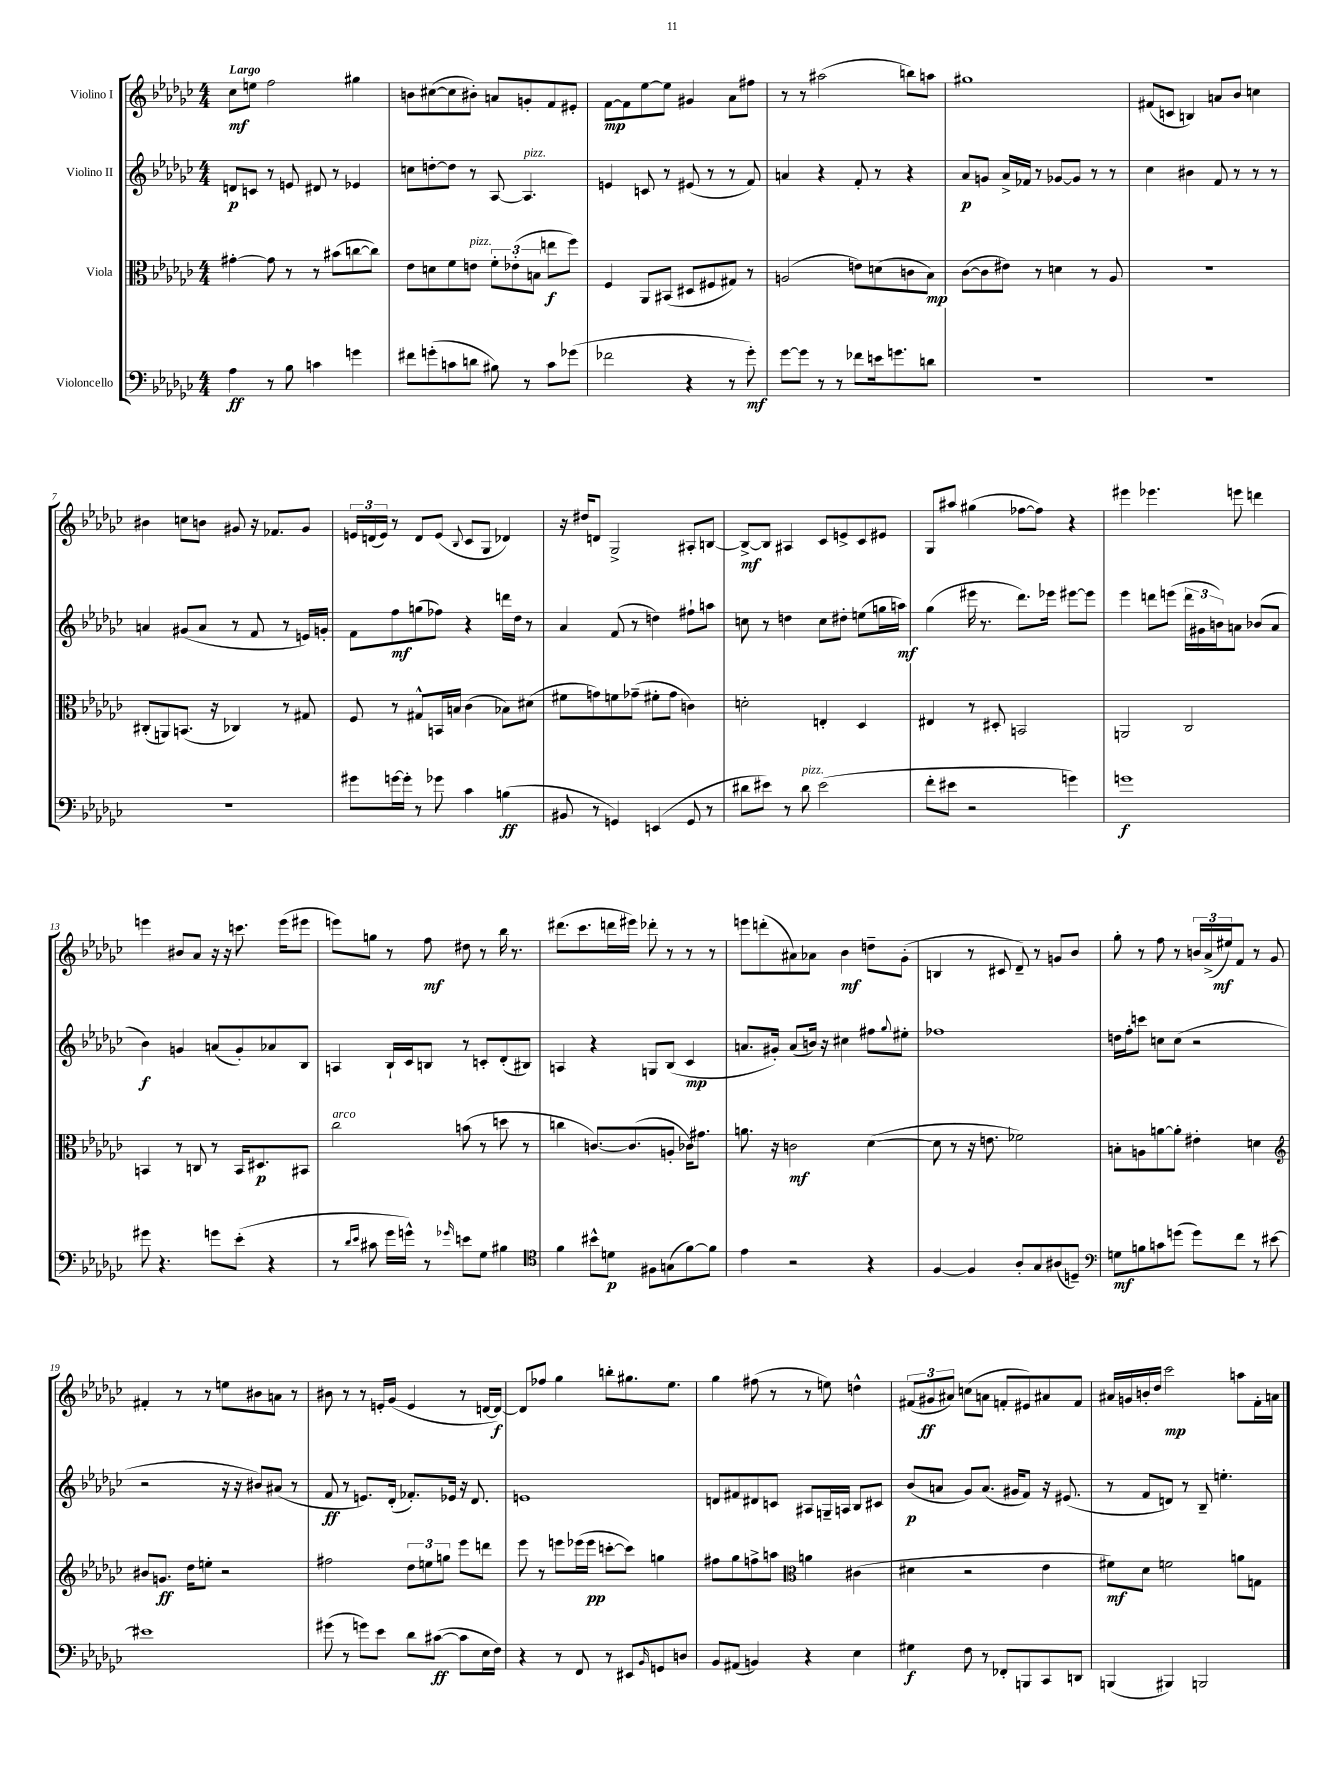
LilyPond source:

<<
\new StaffGroup <<
\new Staff = "s0" \with { instrumentName = "Violino I" } {
    \clef treble \key ges \major \numericTimeSignature \time 4/4 \tempo "Largo"
    ces''8\mf e''8 f''2 gis''4 |
    b'8 cis''8~( cis''8 bis'8-.) a'8 g'8-. f'8 eis'8-. |
    f'8~\mp f'8 ees''8~ ees''8 gis'4 aes'8 fis''8 |
    r8 r8 ais''2( b''8) a''8 |
    gis''1 |
    fis'8( c'8 b4) a'8 bes'8 c''4 |
    bis'4 c''8 b'8 gis'8 r16 fes'8. gis'8 |
    \tuplet 3/2 { e'16 d'16( e'16) } r8 d'8 e'8( \appoggiatura { bes8 } ces'8 ges8 des'4) |
    r16 dis''16 d'8 ges2-> ais8-. b8~ |
    b8~->\mf b8 ais4 ces'8 e'8-> ces'8 eis'8 |
    ges8 ais''8 gis''4( fes''8~ fes''8) r4 |
    eis'''4 ees'''4. e'''8 d'''4 |
    e'''4 bis'8 aes'8 r16 r16 c'''8. e'''16( eis'''8 |
    e'''8) g''8 r8 f''8\mf dis''8 r8 bes''16 r8. |
    dis'''8.( ces'''8. d'''16 eis'''16) des'''8-. r8 r8 r8 |
    e'''8 d'''8-.( ais'8) aes'8 bes'4\mf d''8-- ges'8-.( |
    b4 r8 cis'8 des'8--) r8 g'8 bes'8 |
    ges''8-. r8 f''8 r8 \tuplet 3/2 { b'16 aes'16->( eis''16\mf) } f'8 r8 ges'8 |
    fis'4-. r8 r8 e''8 bis'8 a'8 r8 |
    bis'8 r8 r8 e'16-. ges'16( e'4 r8 d'16~ d'16~\f) |
    d'8 fes''8 ges''4 b''8-. gis''8. ees''8. |
    ges''4 fis''8( r8 r8 e''8) d''4-^ |
    \tuplet 3/2 { fis'8( gis'8\ff ais'8) } c''8( a'8 f'8-. eis'8) ais'8 f'8 |
    ais'16 g'16 b'16-. des''16 ces'''2\mp a''8 f'16-. a'16 \bar "|." |
}
\new Staff = "s1" \with { instrumentName = "Violino II" } {
    \clef treble \key ges \major \numericTimeSignature \time 4/4
    d'8\p c'8 r8 e'8 dis'8 r8 ees'4 |
    c''8 d''8~-. d''8 r8 aes8~ aes4.^\markup { \italic "pizz." } |
    e'4 c'8 r8 eis'8( r8 r8 f'8) |
    a'4 r4 f'8-. r8 r4 |
    aes'8\p g'8 aes'16-> fes'16 r8 ges'8~ ges'8 r8 r8 |
    ces''4 bis'4 f'8 r8 r8 r8 |
    a'4 gis'8( a'8 r8 f'8 r8 e'16) g'16-. |
    f'8 f''8\mf g''8( fes''8) r4 d'''16 des''16 r8 |
    aes'4 f'8( r8 d''4) fis''8-! a''8 |
    c''8 r8 d''4 c''8 dis''8-. e''8( g''16 a''16\mf) |
    ges''4( eis'''16 r8. des'''8.) ees'''16 eis'''8~ eis'''8 |
    ees'''4 d'''8 e'''8( \tuplet 3/2 { d'''16 gis'16 b'16) } a'8 bes'8( a'8 |
    bes'4\f) g'4 a'8( g'8-.) aes'8 bes8 |
    a4 bes16-! ces'16 b8 r8 c'8-. des'8-.( bis8) |
    a4 r4 g8 bes8( ces'4\mp |
    a'8. gis'16-.) a'8( b'16) r16 cis''4 fis''8 \appoggiatura { ges''8 } eis''8-. |
    fes''1 |
    d''16 f''16-. c'''8 c''8 c''8( r2 |
    r2 r16 r16 bis'8) ais'8( r8 |
    f'8\ff r8 e'8.) des'16-.( fes'8.-.) ees'16 r16 des'8. |
    e'1 |
    d'8 fis'8 dis'8 c'8 ais8 g16-- a16 bes8 cis'8 |
    bes'8\p( a'8 ges'8) a'8.( gis'16 f'8) r16 eis'8.( |
    r8 f'8 d'8) r8 bes8-- e''4.-. \bar "|." |
}
\new Staff = "s2" \with { instrumentName = "Viola" } {
    \clef alto \key ges \major \numericTimeSignature \time 4/4
    gis'4~-. gis'8 r8 r8 bis'8( c''8~ c''8) |
    ees'8 d'8 f'8 e'8^\markup { \italic "pizz." } \tuplet 3/2 { f'8-. ees'8-.( b8 } e''8\f f''8) |
    f4 aes,8 bis,8( dis8 fis8 gis8) r8 |
    a2( e'8) d'8( c'8 bes8\mp) |
    ces'8~( ces'8 eis'8) r8 d'4 r8 aes8 |
    R1 |
    cis8-.( a,8) b,8.( r16 ces4) r8 gis8 |
    f8 r8 gis8-^ b,16 b16 ces'4( bes8) dis'8( |
    fis'8 g'8) f'8 ges'8--( fis'8-. ges'8 c'4) |
    d'2-. e4-. des4 |
    eis4 r8 dis8-. b,2 |
    a,2 ces2 |
    b,4 r8 c8 r8 b,16 dis8.\p bis,8 |
    ces''2^\markup { \italic "arco" } b'8( r8 d''8 r8 |
    c''4 c'8.~) c'8.( a8-. ces'16) gis'8. |
    a'8. r16 c'2\mf des'4~( |
    des'8 r8 r16 e'8. fes'2) |
    b8-. a8 a'8~ a'8-. eis'4-. d'4 |
    \clef treble bis'8 g'8.\ff des''16 e''8-. r2 |
    fis''2 \tuplet 3/2 { des''8 e''8 g''8 } ees'''8 d'''8 |
    ees'''8 r8 e'''8 ees'''16( ees'''16\pp c'''8~-. c'''8) g''4 |
    fis''8 ges''8 f''8-> a''8 \clef alto a'4 cis'4( |
    dis'4 r2 ees'4 |
    fis'8\mf) des'8 f'2 a'8 g8 \bar "|." |
}
\new Staff = "s3" \with { instrumentName = "Violoncello" } {
    \clef bass \key ges \major \numericTimeSignature \time 4/4
    aes4\ff r8 bes8 c'4 g'4 |
    fis'8 g'8-.( c'8 d'8 bis8) r8 c'8 ges'8( |
    fes'2 r4 r8 ges'8-.\mf) |
    ges'8~ ges'8 r8 r8 fes'8 e'16 g'8. d'8 |
    R1 |
    R1 |
    R1 |
    gis'8 g'16~ g'16-. r8 ges'8 ces'4 b4\ff( |
    bis,8 r8 g,4) e,4( g,8 r8 |
    dis'8 eis'8) r8 dis'8^\markup { \italic "pizz." } eis'2( |
    f'8-. eis'8 r2 g'4) |
    g'1\f |
    gis'8 r4. g'8 ees'8-.( r4 |
    r8 \grace { des'16 ees'16 } cis'8 ges'16 g'16-^) r8 \grace { ges'16 } e'8 ges8 bis4 |
    \clef tenor f'4 bis'8-^ d'8\p fis8 g8( f'8~) f'8 |
    ees'4 r2 r4 |
    f4~ f4 aes8-. ges8 ais8( d8--) |
    \clef bass g8\mf b8 c'8 g'8( g'8) f'8 r8 eis'8~ |
    eis'1 |
    gis'8( r8 g'8) ees'8 des'8 cis'8~\ff( cis'8 ees16 f16) |
    r4 r8 f,8 r8 eis,8 \grace { bes,16 } g,8 d8 |
    bes,8 ais,8( b,4) r4 ees4 |
    gis4\f f8 r8 fes,8-. b,,8 ces,8 d,8 |
    b,,4( bis,,4) b,,2 \bar "|." |
}
>>
>>
